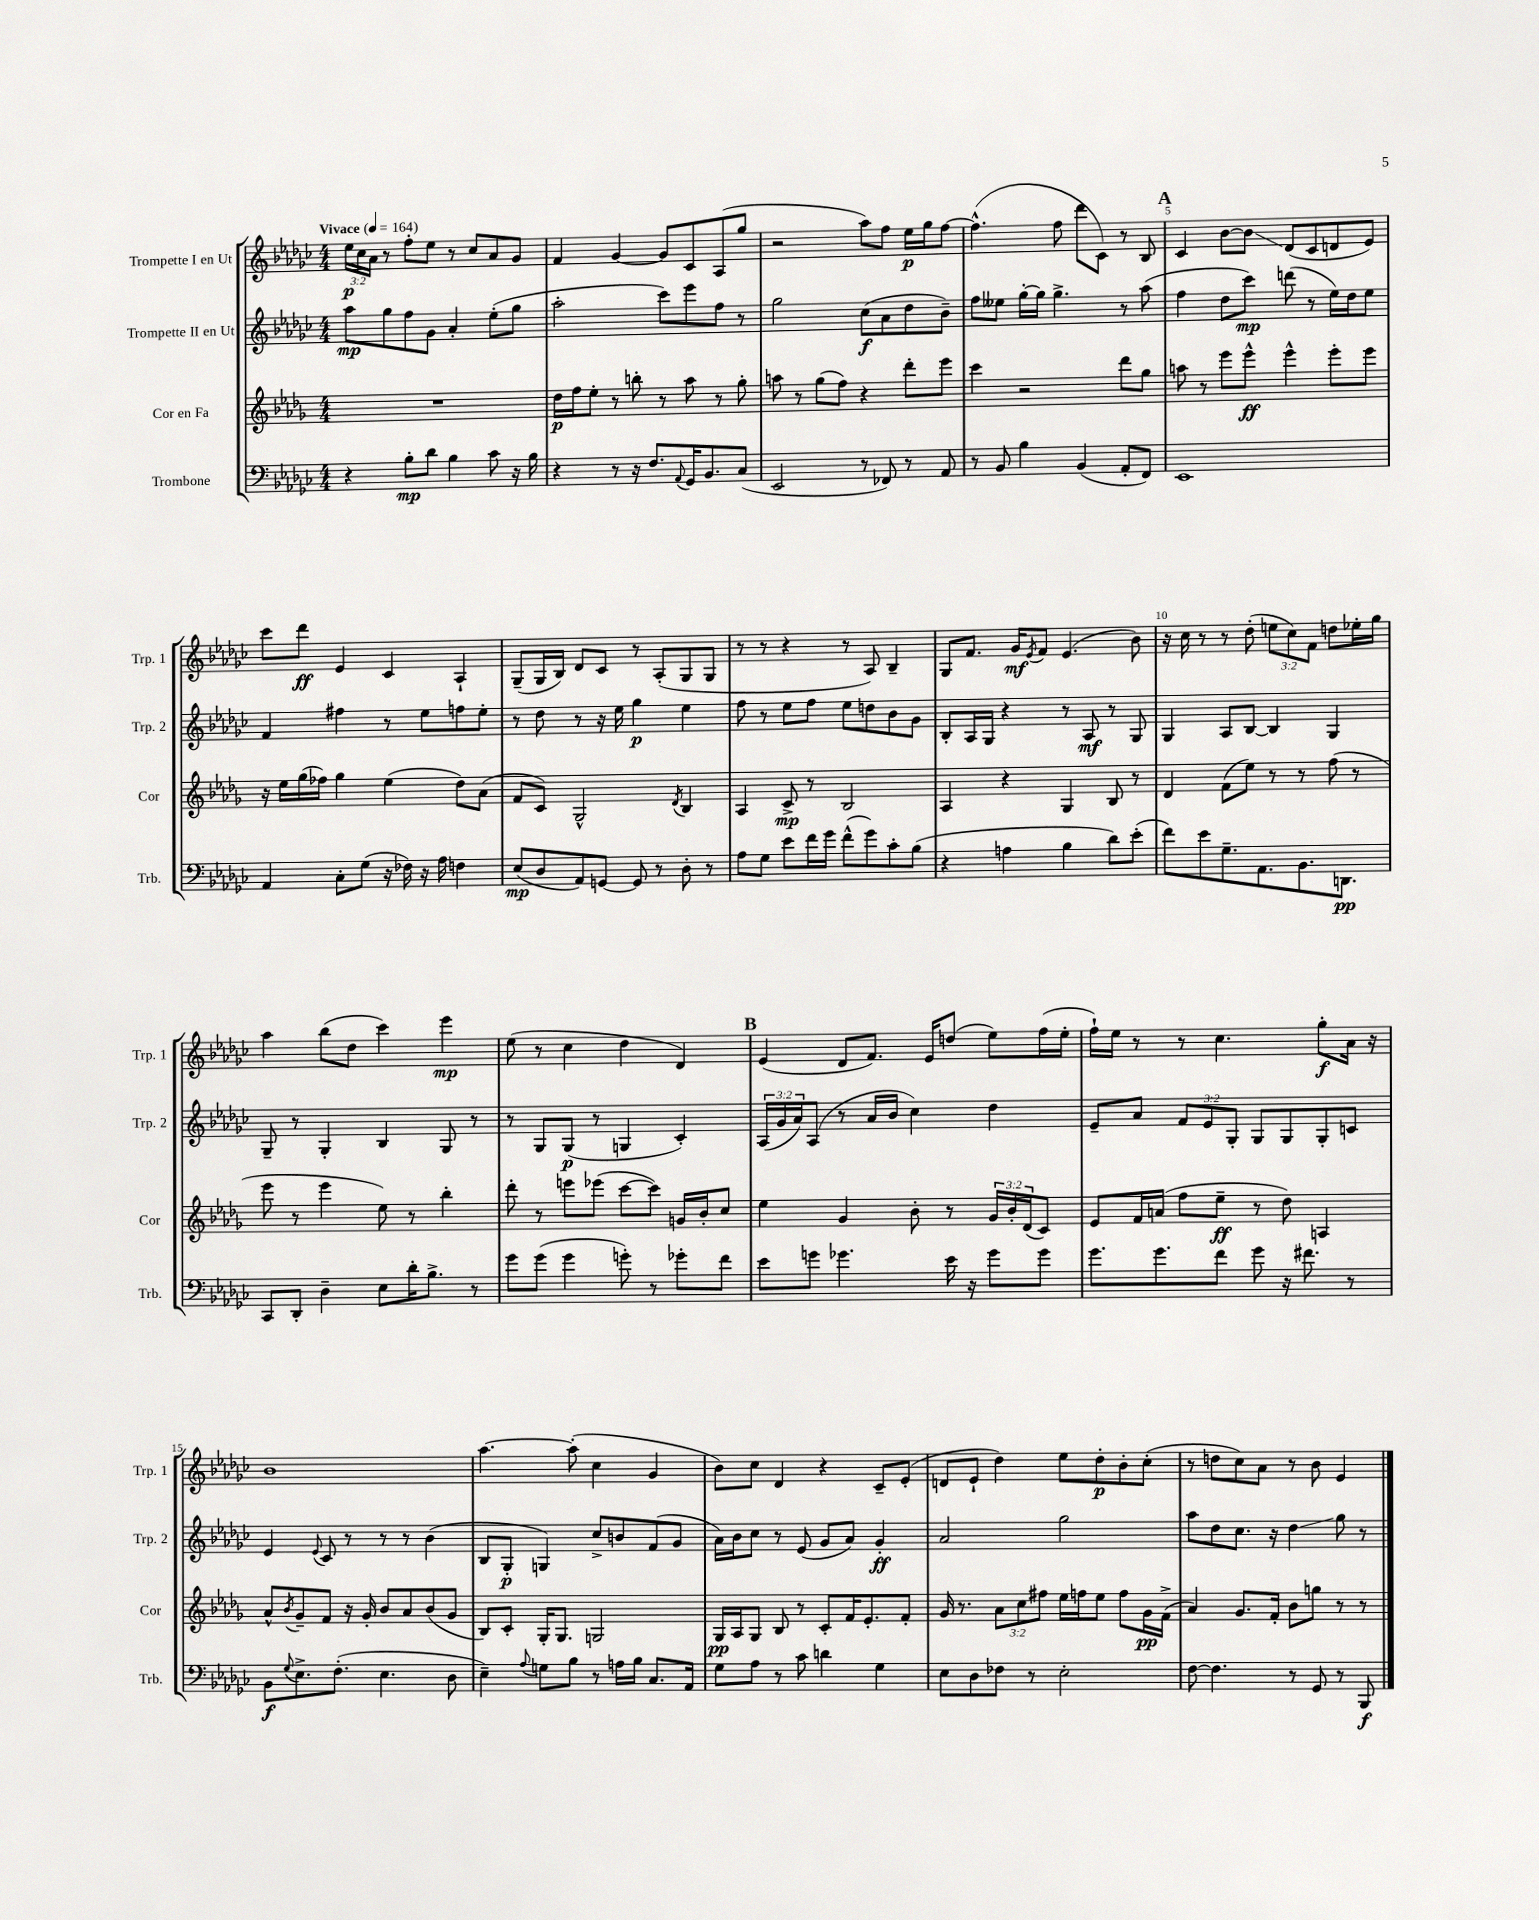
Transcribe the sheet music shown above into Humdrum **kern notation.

**kern	**kern	**kern	**kern
*staff4	*staff3	*staff2	*staff1
*clefF4	*clefG2	*clefG2	*clefG2
*k[b-e-a-d-g-c-]	*k[b-e-a-d-g-]	*k[b-e-a-d-g-c-]	*k[b-e-a-d-g-c-]
*M4/4	*M4/4	*M4/4	*M4/4
*MM164	*MM164	*MM164	*MM164
4r	1r	8aa-	24ee-
.	.	.	24cc-
.	.	.	24a-
.	.	8gg-	8r
8B-'	.	8ff	8ff'
8d-	.	8g-	8ee-
4B-	.	4a-'	8r
.	.	.	8cc-
8c-	.	(8ee-'	8a-
16r	.	8gg-	8g-
16B-	.	.	.
=	=	=	=
4r	16dd-	2aa-'	4f
.	16ff	.	.
.	8ee-'	.	.
8r	8r	.	[4g-
16r	8bb'	.	.
8.F	.	.	.
.	8r	8ccc-)	8g-]
8qqAA-	.	.	.
16GG-	8aa-	8eee-	8c-
8.BB-	.	.	.
.	8r	8ff	(8A-
(8C-	8gg-'	8r	8gg-
=	=	=	=
2EE-	8aa	2gg-	2r
.	8r	.	.
.	(8gg-	.	.
.	8ff)	.	.
8r	4r	(8cc-	8aa-)
8FF-)	.	8a-	8ff
8r	8ddd-'	8dd-	16ee-
.	.	.	16gg-
8AA-	8eee-	8b-~)	[8ff
=	=	=	=
8r	4ccc	8ff	(4.ff^^]
8BB-	.	8ee--	.
4B-	2r	[16gg-'	.
.	.	16gg-]	.
.	.	4.gg-^	8ff
(4BB-	.	.	8ddd-
.	.	.	8c-)
8AA-'	8ddd-	8r	8r
8FF)	8gg-	(8aa-	8B-
=	=	=	=
1EE-	8aa	4ff	4c-
.	8r	.	.
.	8eee-	8dd-	[8b-
.	8eee-^^	8ccc-)	8b-]
.	4eee-^^	(8ddd	(8d-
.	.	8r	8c-
.	8eee-'	16ee-)	8d
.	.	16dd-	.
.	8eee-	8ee-	8e-)
=	=	=	=
4AA-	16r	4f	8ccc-
.	16ee-	.	.
.	(16gg-	.	8ddd-
.	16ff-)	.	.
8C-'	4gg-	4ff#	4e-
(8G-	.	.	.
16r	(4ee-	8r	4c-
16F-)	.	.	.
16r	.	8ee-	.
16A-	.	.	.
4F	8dd-)	8ff	4A-`
.	(8a-	8ee-'	.
=	=	=	=
(8E-	8f	8r	(8G-~
8D-	8c)	8dd-	16G-
.	.	.	16B-)
8AA-)	2G-^^	8r	8d-
[8GG	.	16r	8c-
.	.	16ee-	.
8GG]	.	4gg-	8r
8r	.	.	(8A-'
.	8qd-	.	.
8D-'	4B-	4ee-	8G-
8r	.	.	8G-
=	=	=	=
8A-	4A-	8ff	8r
8G-	.	8r	8r
8e-	8c^	8ee-	4r
16f	8r	8ff	.
16g-	.	.	.
(8f^^	2B-	8ee-	8r
8g-)	.	8dd	8A-)
8c-'	.	8b-	4B-~
(8B-	.	8g-	.
=	=	=	=
4r	4A-	8B-'	8G-
.	.	16A-	8.f
.	.	16G-	.
4A	4r	4r	.
.	.	.	16g-
.	.	.	8qe-
.	.	.	8f
4B-	4G-	8r	(4.e-
.	.	8A-	.
8d-)	8B-	8r	.
(8e-'	8r	8G-	8b-)
=	=	=	=
8f)	4d-	4G-	16r
.	.	.	16cc-
8e-	.	.	8r
8.G-~	(8f	8A-	8r
.	8ee-)	[8B-	(8dd-'
8.AA-	.	.	.
.	8r	4B-]	12ee
.	.	.	12cc-)
8.BB-	8r	.	.
.	.	.	12f
.	(8ff	4G-	8dd
8.DD	.	.	.
.	8r	.	16ee-'
.	.	.	16gg-
=	=	=	=
8CC-	8eee-	8G-~	4aa-
8DD-'	8r	8r	.
4D-~	4eee-	4G-'	(8bb-
.	.	.	8dd-
8E-	8ee-)	4B-	4ccc-)
16d-'	8r	.	.
8.B-^	.	.	.
.	4bb-'	8G-	4eee-
8r	.	8r	.
=	=	=	=
8g-	8ddd-'	8r	(8ee-
(8g-	8r	8G-	8r
4g-	8eee	(8G-	4cc-
.	(8eee-	8r	.
8g')	[8ccc	4G	4dd-
8r	8ccc])	.	.
8g-'	16g	4c-')	4d-)
.	16b-'	.	.
8f	8cc	.	.
=	=	=	=
8e-	4ee-	(24A-	(4e-
.	.	24g-	.
.	.	24a-)	.
8g	.	(8A-	.
4.g-	4g-	8r	8d-
.	.	16a-	8.f)
.	.	16b-	.
.	8b-'	4cc-)	.
.	.	.	16e-
16e-	8r	.	(8dd
16r	.	.	.
8g-	24g-	4dd-	8ee-)
.	24b-'	.	.
.	(24d-	.	.
8g-	8c)	.	(16ff
.	.	.	16ee-'
=	=	=	=
8.g-	8e-	8e-~	16ff`)
.	.	.	16ee-
.	16f	8a-	8r
8.g-	(16a	.	.
.	8ff	12f	8r
.	.	12e-	.
8f	8ee-~	.	4.cc-
.	.	12G-'	.
8g-	8r	8G-	.
16r	8dd-)	8G-	.
8.f#	.	.	.
.	4A	8G-'	8gg-'
8r	.	8c	16a-
.	.	.	16r
=	=	=	=
8BB-	8a-^^	4e-	1b-
8qqG-	8qb-	.	.
8.E-^	8g-~	.	.
.	.	8qqe-	.
.	8f	8c-	.
(8.F'	.	.	.
.	16r	8r	.
.	16g-'	.	.
4.E-	8b-	8r	.
.	8a-	8r	.
.	(8b-	(4b-	.
8D-	8g-	.	.
=	=	=	=
4E-~)	8B-)	8B-	[4.aa-
.	8c'	8G-'	.
8qqA-	.	.	.
8G	16G-'	4G)	.
.	8.G-	.	.
8B-	.	.	(8aa-']
8r	2G	8cc-^	4cc-
16A	.	8b	.
16B-	.	.	.
8.C-	.	(8f	4g-
.	.	8g-	.
16AA-	.	.	.
=	=	=	=
8G-	16G-	16a-)	8b-)
.	16A-	16b-	.
8A-	8G-	8cc-	8cc-
8r	8B-	8r	4d-
8c-	8r	(8e-	.
4d	8c'	8g-	4r
.	16f	8a-)	.
.	8.e-'	.	.
4G-	.	4g-'	8c-~
.	8f'	.	(8e-'
=	=	=	=
8E-	16g-	2a-	8d
.	8.r	.	.
8D-	.	.	8e-`
8F-	12a-	.	4dd-)
.	12cc	.	.
8r	.	.	.
.	12ff#	.	.
2E-'	16ee-	2gg-	8ee-
.	16ff	.	.
.	8ee-	.	8dd-'
.	8ff	.	8b-'
.	16g-	.	(8cc-'
.	(16f^	.	.
=	=	=	=
[8F	4a-)	8aa-	8r
4.F]	.	8dd-	8dd
.	8.g-	8.cc-	8cc-)
.	.	.	8a-
.	16f'	16r	.
8r	8b-	4dd-	8r
8GG-	8gg	.	8b-
8r	8r	8gg-	4e-
8BBB-	8r	8r	.
==	==	==	==
*-	*-	*-	*-
